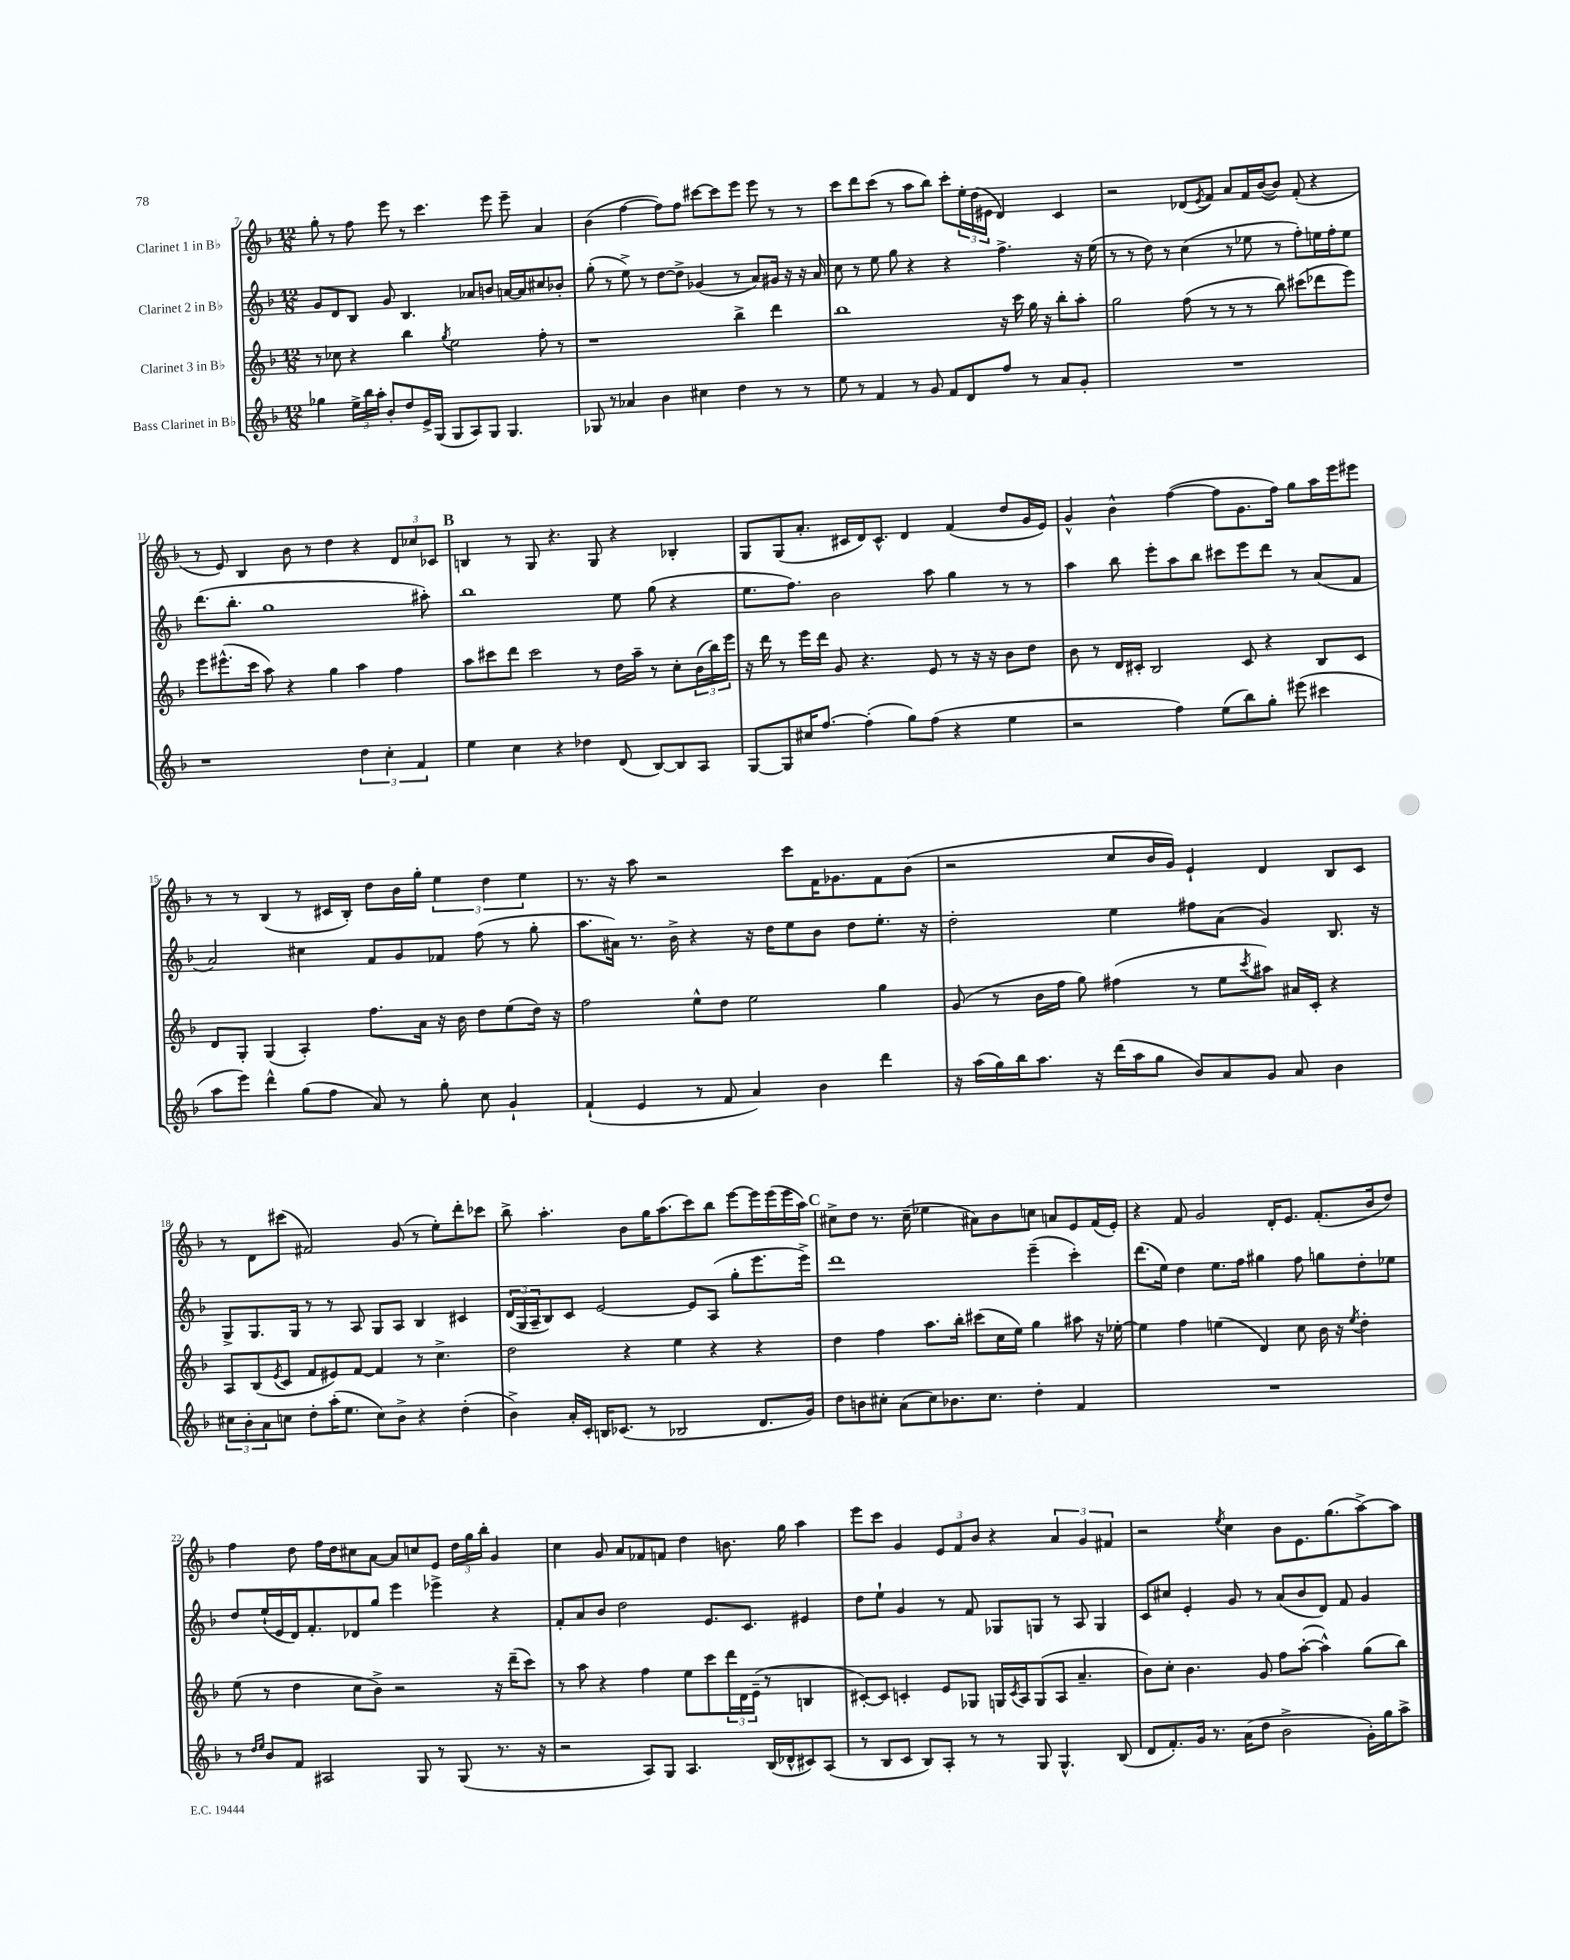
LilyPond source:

<<
\new StaffGroup <<
\new Staff = "s0" \with { instrumentName = "Clarinet 1 in Bb" } {
    \clef treble \key f \major \numericTimeSignature \time 12/8
    g''8-. r8 f''8 e'''8 r8 c'''4. e'''8 e'''8-- a'4 |
    bes'4( f''4~ f''8) f''8 cis'''8~ cis'''8 e'''8 e'''8 r8 r8 |
    c'''8 d'''8 c'''8( r8 a''8 bes''8) c'''8-. \tuplet 3/2 { e''16-. d''16( eis'16 } d'4) c'4 |
    r2 des'8( \acciaccatura { e'8 } f'8) a'8 f'16 bes'16~( bes'8) f'8-.( r4 |
    r8 e'8) bes4 bes'8 r8 d''4 r4 \tuplet 3/2 { d'8 ces''8 ces'8 } |
    \mark \markup { \bold "B" } b4 r8 g8 r4. g8 r4 bes4-. |
    g8 g8( a'8.-. cis'16 d'16) cis'8.-^ d'4 f'4( d''8 g'16 e'16) |
    g'4-^ bes'4-^ f''4~( f''8 g'8. f''16) g''8 a''16 e'''16 eis'''8 |
    r8 r8 bes4( r8 cis'16 bes16-.) d''8 bes'16 g''16-. \tuplet 3/2 { e''4 d''4 e''4 } |
    r8. r16 a''8 r2 c'''8 f'16 ges'8. f'8 bes'8( |
    r2 c''8 bes'16 g'16) e'4-! d'4 bes8 c'8 |
    r8 d'8 cis'''8( fis'2) g'8( r8 e''8-.) d'''8-. ces'''8 |
    bes''8-> a''4.-. bes'8 g''16 a''8.( c'''8) bes''8 e'''8~ e'''16 e'''16( e'''16 a''16) |
    \mark \markup { \bold "C" } cis''8-> d''8 r8. cis''16--( ees''4 ais'8) bes'8 c''8 a'8 e'8 f'16( e'16-.) |
    r4 f'8 g'2 d'16-. e'8. f'8.-.( bes'16 d''8) |
    f''4 d''8 f''16 d''16 cis''8 a'8~ a'8 c''8 e'8 \tuplet 3/2 { d''16 g''16 bes''16-. } g'4 |
    c''4 g'8 a'8 fes'8 f'8 d''4 b'8. g''16 a''4 |
    e'''8 c'''8 g'4 \tuplet 3/2 { e'8 f'8 bes'8 } r4 \tuplet 3/2 { a'4 g'4 fis'4 } |
    r2 \acciaccatura { e''8 } c''4 bes'8 e'8. g''8.( a''8~->) a''8 \bar "|." |
}
\new Staff = "s1" \with { instrumentName = "Clarinet 2 in Bb" } {
    \clef treble \key f \major \numericTimeSignature \time 12/8
    g'8 d'8 bes8 g'8 bes4. aes'8 b'8 a'16~ a'16 cis''8 bes'8-. |
    g''8-.( r8 e''8->) r8 d''8~ d''8-> ges'4( r8 a'8) gis'16 r16 r16 a'16 |
    c''8 r8 e''8 g''8 r4 r4 f''4.-> r16 e''16( |
    r8 r8 d''8) r8 c''4( r8 ees''8 r8 f''8-.) e''16 f''16-. e''8 |
    d'''8.( bes''8.-. g''1 ais''8-.) |
    \mark \markup { \bold "B" } bes''1 e''8 g''8( r4 |
    e''8. f''8.) bes'2 a''8 g''4 r8 r8 |
    a''4 bes''8 e'''8-. a''8 bes''8 cis'''8 e'''8 d'''8 r8 a'8( f'8 |
    a'2) cis''4 f'8 g'8 fes'8 f''8( r8 g''8-. |
    a''8. ais'16) r8. bes'16-> r4 r16 d''16 e''8 bes'8 d''8 e''8.-. r16 |
    d''2-. e''4 fis''8 a'8( g'4) bes8. r16 |
    g8-> g8. g16 r8 r8 a8 g8 a8 bes4 cis'4 |
    \tuplet 3/2 { d'16( g16 a16-- } bes8) c'8 e'2~ e'8 a8( g''8-. e'''8. e'''16->) |
    \mark \markup { \bold "C" } d'''1 e'''4--( c'''4-.) |
    d'''8.( e''16) d''4 e''8. f''16 gis''4 f''8 g''8 d''8-. ees''8 |
    d''8 e''16-!( e'16 d'16) f'8.-. des'8 g''8 e'''4 ees'''4-> r4 |
    f'8-. a'8 bes'8 d''2 e'8. c'8. eis'4 |
    d''8 e''8-! g'4 r8 f'8 ges8 g8 r8 a8 g4 |
    c'8 cis''8 e'4-. g'8 r8 a'8( bes'8 d'8) f'8 g'4 \bar "|." |
}
\new Staff = "s2" \with { instrumentName = "Clarinet 3 in Bb" } {
    \clef treble \key f \major \numericTimeSignature \time 12/8
    r8 ces''8 r4 bes''4 \acciaccatura { g''8 } e''2 f''8-. r8 |
    r1 bes''4-> d'''4 |
    bes''1 r16 c'''16 g''16 r16 bes''8-. a''8-. |
    g''2 f''8( r8 r8 r8 bes''8) cis'''8( des'''8 e'''8) |
    e'''8 eis'''8.-^( c'''16 a''8) r4 g''4 a''4 f''4 |
    \mark \markup { \bold "B" } a''8 cis'''8 d'''8 cis'''2 r8 d''16 a''16-- r8 c''8-. \tuplet 3/2 { bes'16( bes''16) e'''16 } |
    r16 d'''16 r8 e'''16 d'''16 g'8 r4. e'8 r8 r16 r16 bes'8 d''8 |
    bes'8 r8 d'16 cis'16-. bes2 cis'8 r4 bes8 cis'8 |
    d'8 g8-. g4( a4-.) f''8. a'16 r16 bes'16 d''8 e''8( d''16) r16 |
    f''2 e''8-^ d''8 e''2 g''4 |
    g'8( r8 bes'16 f''16 g''8) fis''4( r8 e''8 \acciaccatura { c'''8 } ais''8) ais'16 c'16-. r4 |
    a8 bes8( \acciaccatura { e'8 } c'8 f'8 eis'8) f'8~ f'4 r8 c''4.-> |
    d''2 r4 e''4 r4 r4 |
    \mark \markup { \bold "C" } d''4 f''4 a''8. bes''16-. cis'''8( c''16 e''16) g''4 ais''8 r16 ees''16~-. |
    ees''4 f''4 e''4( d'4) c''8 bes'16 r16 \acciaccatura { e''8 } d''4-. |
    e''8( r8 d''4 c''8 bes'8->) r2 r16 d'''16--( c'''8) |
    r8 a''8 r4 f''4 e''8 c'''8 \tuplet 3/2 { d'''16 d'16 e'16--( } r8 b4 |
    cis'8~-.) cis'8 c'4-. e'8 ges8 g16 \acciaccatura { c'8 } a16 g8( a8 a'4.-- |
    bes'8) c''8-. bes'4. g'8 f''8 a''8~-.( a''4-^) g''8( bes''8) \bar "|." |
}
\new Staff = "s3" \with { instrumentName = "Bass Clarinet in Bb" } {
    \clef treble \key f \major \numericTimeSignature \time 12/8
    ges''4 \tuplet 3/2 { e''16-> bes''16 a''16-. } bes'8-. d''8 e'16-> g16( g8 a8) g8 g4. |
    ges8 r8 aes'4 bes'4 cis''4 d''4 r8 r8 |
    e''8 r8 f'4 r8 g'8 f'8 d'8 f''8 r8 a'8 g'8-. |
    R1. |
    r1 \tuplet 3/2 { d''4 c''4-. f'4 } |
    \mark \markup { \bold "B" } e''4 c''4 r4 des''4 d'8( bes8~) bes8 a8 |
    g8~ g8 cis''16 f''8.~ f''4-.( g''8) f''8( r4 e''4 |
    r2 f''4) e''8( bes''8) g''8-. eis'''8( cis'''4 |
    a''8 e'''8) d'''4-^ g''8( f''8 a'8) r8 g''8-. c''8 g'4-! |
    f'4-!( e'4 r8 f'8 a'4) bes'4 d'''4 |
    r16 a''16( g''16) bes''16 a''8. r16 d'''16( a''16 g''8 bes'8) a'8 g'8 a'8 bes'4 |
    \tuplet 3/2 { cis''8 bes'8-. a'8 } c''8 d''8-. a''16-.( e''8. c''8) bes'8-> r4 d''4-.( |
    bes'4->) a'16-. c'16-. b16 ces'8.( r8 bes2 d'8. g'16) |
    \mark \markup { \bold "C" } d''8 b'8 cis''8-. a'8( cis''8) bes'8. cis''8. d''4-. f'4 |
    R1. |
    r8 \grace { d''16 e''16 } bes'8 f'8 ais2 g8 r8 g8( r8. r16 |
    r2 a8) g8 a4. bes16( des'16-^ cis'8) a8( |
    r8 bes8 c'8 bes8) a8-. r8 r8 g8 g4.-^ bes8( |
    d'8 f'8.-.) g'16 r8. a'16( d''8 bes'2-> g'16-.) g''16 a''8-> \bar "|." |
}
>>
>>
\layout { \context { \Score currentBarNumber = #7 } }
